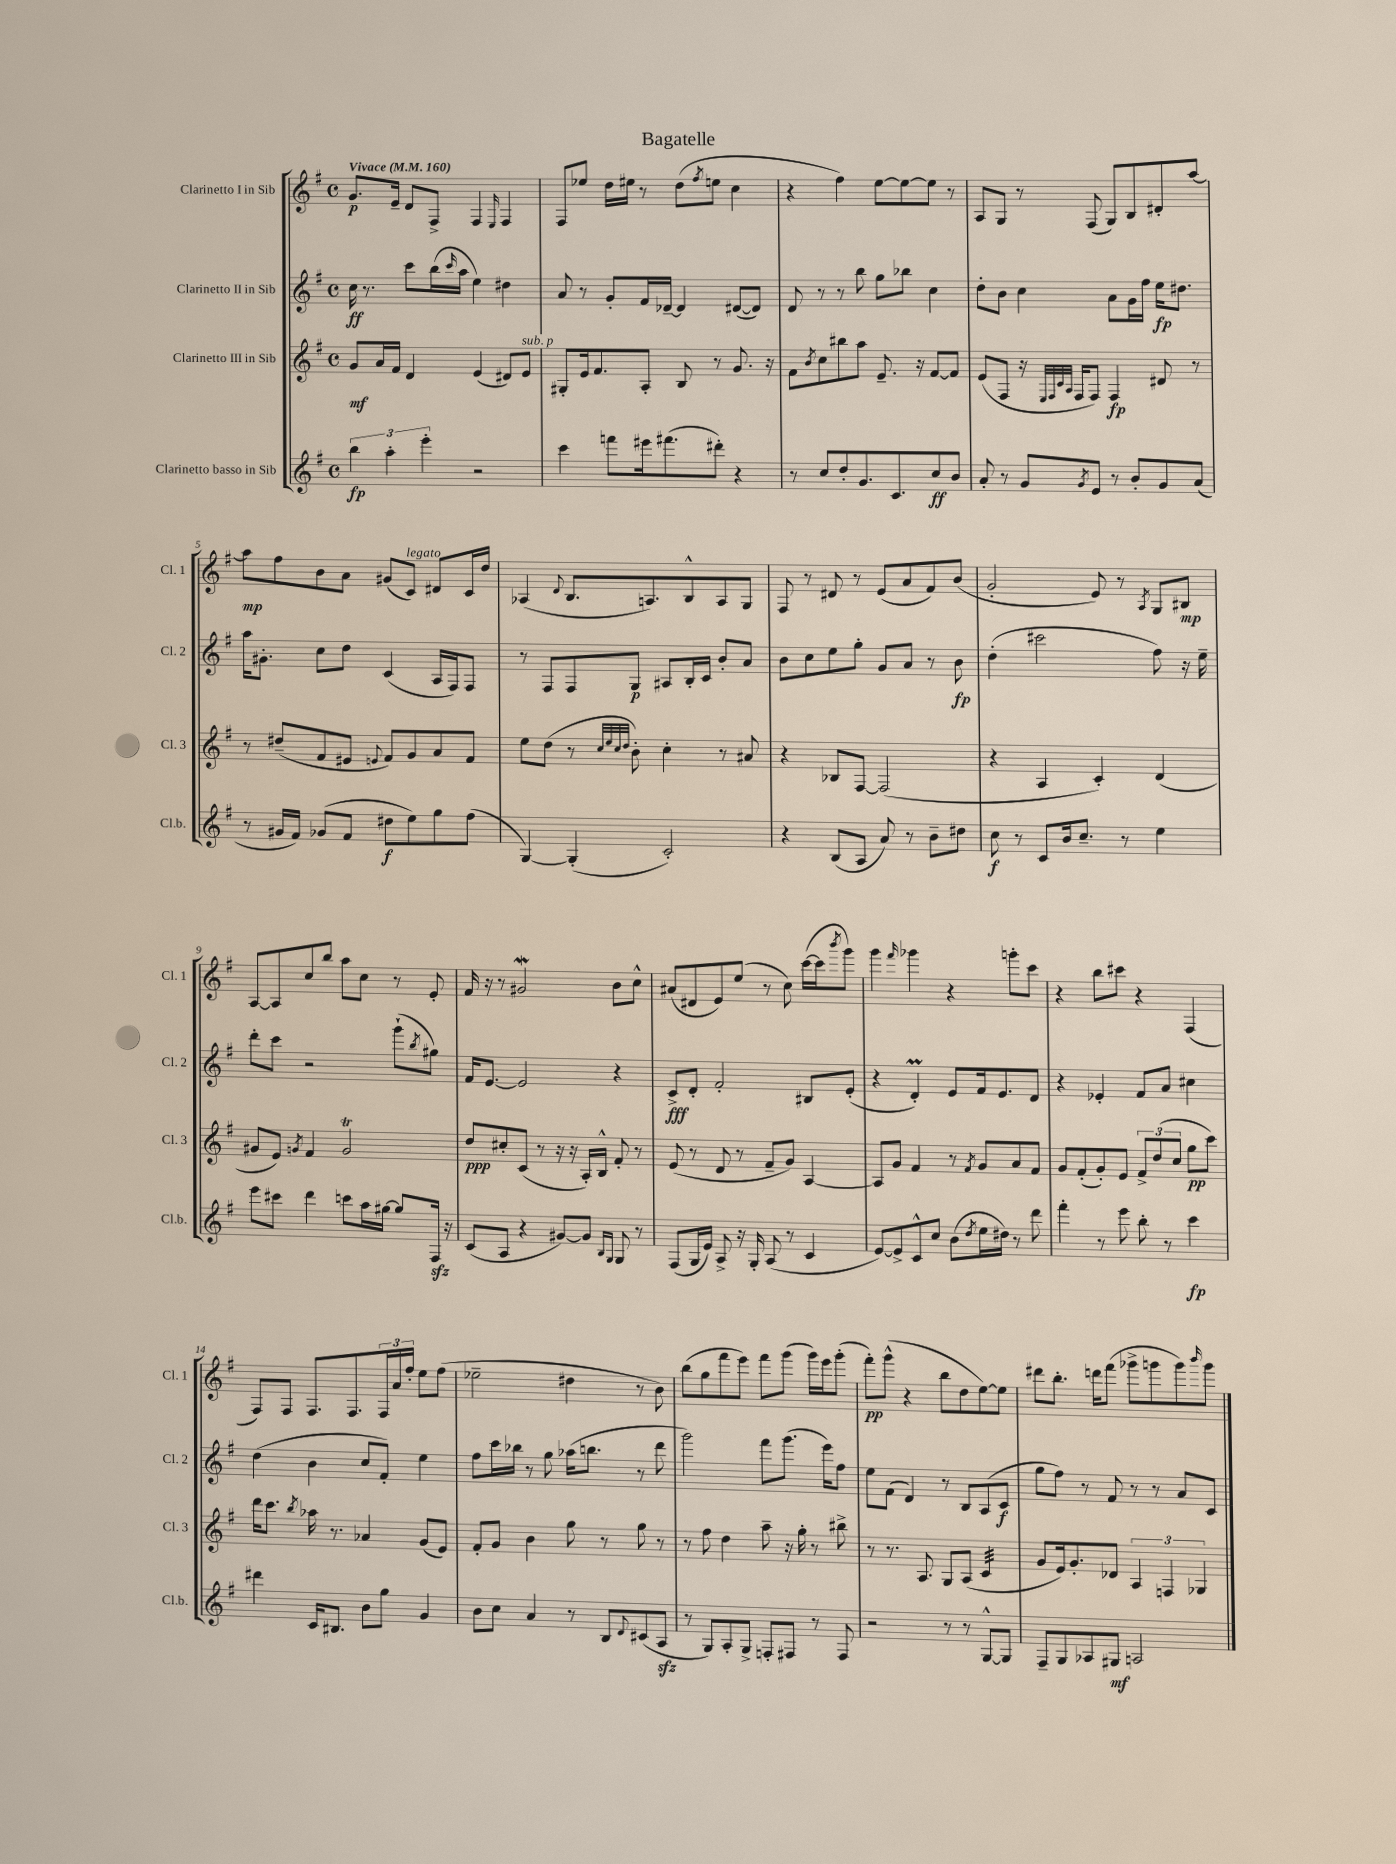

**kern	**kern	**kern	**kern
*staff4	*staff3	*staff2	*staff1
*clefG2	*clefG2	*clefG2	*clefG2
*k[f#]	*k[f#]	*k[f#]	*k[f#]
*M4/4	*M4/4	*M4/4	*M4/4
*met(c)	*met(c)	*met(c)	*met(c)
*MM160	*MM160	*MM160	*MM160
6bb	8g	16cc	8.g
.	.	8.r	.
.	16a	.	.
6aa'	.	.	.
.	16f#	.	16e~
.	4d	8ccc	8d
6eee'	.	.	.
.	.	(16bb	8F#^
.	.	16qqccc	.
.	.	16aa	.
2r	(4e	4ee)	4F#
.	.	.	16qqE
.	8d#)	4dd#	4F#
.	8e	.	.
=	=	=	=
4ccc	8G#'	8a	8F#
.	16e	8r	8ee-
.	8.f#	.	.
8fff	.	8g'	16dd
.	.	.	16ee#
16eee#	8A'	16f#	8r
(8.fff#	.	[16d-~	.
.	8B	4d-]	(8dd
.	.	.	8qff#
8ddd#')	8r	.	8ee
4r	8.g	([8d#	4cc
.	.	8d#])	.
.	16r	.	.
=	=	=	=
8r	8f#	8d	4r
.	8qb	.	.
8cc	8cc	8r	.
8dd'	8bb#	8r	4ff#)
8.g	8aa	8bb	.
.	8.e~	8gg	[8ee
8.c	.	.	.
.	.	8bb-	8ee_
.	16r	.	.
8cc	[8f#	4cc	8ee]
8b	8f#]	.	8r
=	=	=	=
8a'	(8e	8dd'	8A
8r	8F#	8b	8G
8g	16r	4cc	8r
.	32qqE	.	.
.	32qqF#	.	.
.	32qqc	.	.
.	32qqA	.	.
.	16F#	.	.
8qg	.	.	.
8e	8F#)	.	(8F#
8r	4F#	8a	8G)
8b'	.	16g	8B
.	.	16ff#	.
8g	8d#	16ee	8d#'
.	.	8.dd#	.
(8a	8r	.	[8aa
=	=	=	=
8r	8r	16aa	8aa]
.	.	8.g#'	.
16g#	(8dd#~	.	8ff#
16f#)	.	.	.
(8g-	8f#	8cc	8b
8f#	8e#	8dd	8a
.	8qqe	.	.
8dd#	8f#)	(4c	(8g#
8ee)	8g	.	8c)
8gg	8a	16A	8d#
.	.	16F#)	.
(8ff#	8f#	8F#	16c
.	.	.	16dd
=	=	=	=
[4G)	8ee	8r	(4A-
.	(8dd	8F#	.
.	.	.	8qqd
(4G']	8r	8F#	8.B
.	32qqcc	.	.
.	32qqee	.	.
.	32qqcc	.	.
.	32qqdd	.	.
.	8b')	8G	.
.	.	.	8.A)
2c')	4cc'	8A#	.
.	.	16B'	8B^^
.	.	16c	.
.	8r	8b'	8A
.	8a#	8a	8G
=	=	=	=
4r	4r	8b	8F#
.	.	8cc	8r
(8B	8B-	8ee	8d#
8A	[8F#	8gg'	8r
8a)	(2F#]	8g	(8e
8r	.	8a	8a
8b~	.	8r	8f#)
8dd#	.	8b	(8b
=	=	=	=
8cc	4r	(4dd'	2g'
8r	.	.	.
8c	4A	2ccc#	.
16b	.	.	.
8.cc~	.	.	.
.	4c')	.	8e)
8r	.	.	8r
.	.	.	8qA
4ee	(4d	8ff#)	8G
.	.	16r	8B#
.	.	16ee~	.
=	=	=	=
8eee	8g#	8ddd'	[8A
8ccc#	8e)	8ccc	8A]
.	8qg	.	.
4ddd	4f#	2r	8cc
.	.	.	8bb
8ccc	2g	.	8aa
16aa	.	.	8cc
[16gg#	.	.	.
8gg#]	.	(8ggg`	8r
.	.	8qbb	.
16F#	.	8gg#)	8e'
16r	.	.	.
=	=	=	=
(8c	8dd	16f#	16f#
.	.	[8.e	16r
8A	8cc#'	.	8r
4r	(8c	2e]	2g#
.	8r	.	.
[8g#)	16r	.	.
.	16r	.	.
8g#]	16A')	.	.
.	16B^^	.	.
16qqB	.	.	.
16qqG	.	.	.
8G	8f#'	4r	8b
8r	8r	.	8cc^^
=	=	=	=
(8F#	(8e	8c^	(8a#
16G	8r	8d'	8d#
16e)	.	.	.
8A^	8d	2f#'	8e)
16r	8r	.	(8ee
16G'	.	.	.
(8A	8f#~	.	8r
8r	8g)	.	8cc)
4c	[4A	8B#	([16ccc
.	.	.	16ccc]
.	.	.	8qbbb
.	.	(8e'	8ggg)
=	=	=	=
[8e)	8A]	4r	4ggg
8e^]	8g	.	.
.	.	.	16qqfff#
8c^^	4f#	4d')	4ggg-
8cc	.	.	.
(8b	8r	8e	4r
8qdd	8qf#	.	.
16ee	8g	16f#	.
16dd#)	.	8.e	.
8r	8a	.	8ggg'
8ddd	8f#	8d	8ccc
=	=	=	=
4fff#'	8g	4r	4r
.	(8f#'	.	.
8r	8g')	4e-'	8bb
8eee	8e	.	8ccc#
8bb'	12f#^	8f#	4r
.	(12dd	.	.
8r	.	8a	.
.	12cc	.	.
4ccc	8gg	4cc#	(4F#
.	8ccc)	.	.
=	=	=	=
4ddd#	16ddd	(4dd	8F#)
.	8.ccc	.	.
.	.	.	8F#
.	8qbb	.	.
16c	16aa-	4b	8.F#
8.B#	8.r	.	.
.	.	.	8.F#
8b	4a-	8cc	.
8gg	.	8f#')	24F#
.	.	.	24a
.	.	.	24ff#'
4g	(8g	4ee	8ee
.	8e)	.	(8ff#
=	=	=	=
8b	8f#'	8ff#	2ee-~
8cc	8g	16ccc	.
.	.	16bb-	.
4a	4b	8r	.
.	.	8gg	.
8r	8gg	(16aa-	4dd#
.	.	8.bb	.
8B	8r	.	.
8qqd	.	.	.
(8c#	8gg	8r	8r
8A	8r	8ddd	8b)
=	=	=	=
8r	8r	2ggg)	(8bb
8G)	8ff#	.	8gg
8A'	4dd	.	8fff#
8G^	.	.	8eee)
8F'	8aa~	8fff#	8fff#
8F#	16r	(8.ggg	(8ggg
.	16gg'	.	.
8r	8r	.	16ggg)
.	.	16eee)	16eee
8F#	8bb#^	8ff#	(8ggg'
=	=	=	=
2r	8r	8ee	8fff#')
.	8.r	(8f#	(8ggg^^
.	.	4d)	4r
.	8.A	.	.
8r	8G	8r	8bb
8r	(8A	8B	8dd
[8G^^	4c	(8A	[8ee)
8G]	.	8c	8ee]
=	=	=	=
8F#~	8g	8gg	8ddd#
8G	16e)	8ff#)	8.bb'
.	8.g'	.	.
8A-	.	8r	.
.	.	.	16ddd
8G#	8d-	8f#	(8fff#
2A	6A	8r	8ggg-^
.	.	8r	8ggg
.	6F	.	.
.	.	8a	8ggg)
.	6G-	.	.
.	.	.	16qqbbb
.	.	8c	8ggg
==	==	==	==
*-	*-	*-	*-
